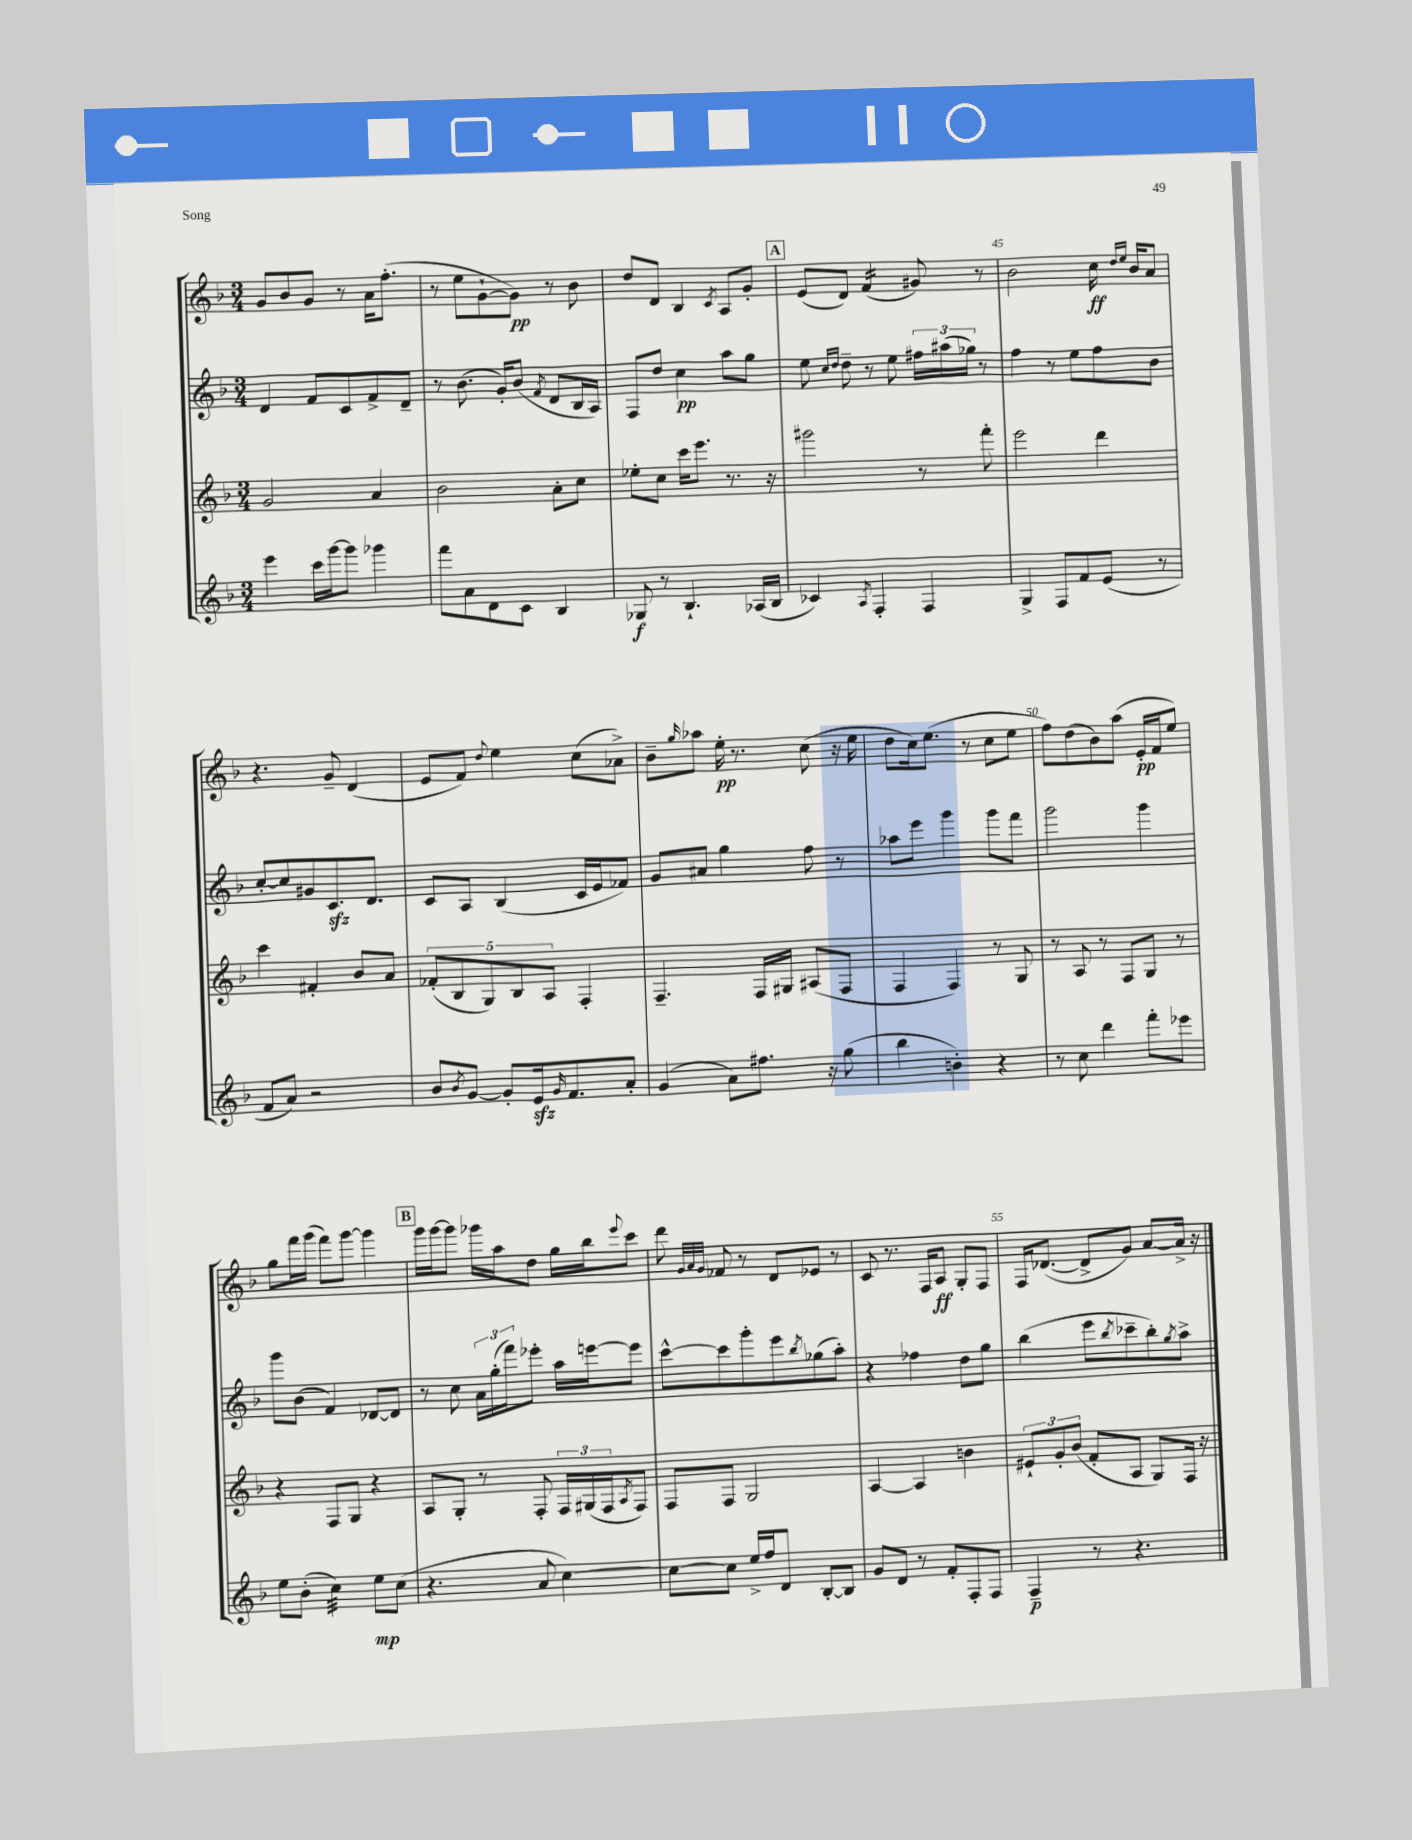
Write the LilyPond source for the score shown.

<<
\new StaffGroup <<
\new Staff = "s0" {
    \clef treble \key f \major \numericTimeSignature \time 3/4
    g'8 bes'8 g'8 r8 a'16 f''8.-.( |
    r8 e''8 g'8~-! g'8\pp) r8 bes'8 |
    d''8 d'8 bes4 \acciaccatura { c'8 } a8 g'8-. |
    \mark \markup { \box "A" } e'8( d'8) f'4:16( gis'8) r8 |
    bes'2 c''16\ff \grace { d''16 e''16 } bes'16 a'8 |
    r4. g'8-- d'4( |
    e'8 f'8) \appoggiatura { d''8 } e''4 c''8( aes'8->) |
    bes'8-- \grace { g''16 } aes''8 e''16-.\pp r8. c''8( r16 e''16 |
    d''8 c''16) e''8.( r8 c''8 e''8 |
    f''8) d''8( bes'8) a''8( e'16-.\pp f'16 e''8) |
    g''8 f'''16 g'''16( f'''8) g'''8~ g'''4 |
    \mark \markup { \box "B" } g'''16 g'''16~ g'''8 ges'''16 a''16 d''8 g''16 bes''16 \appoggiatura { e'''8 } c'''8 |
    d'''8 \grace { g'32 a'32 g'32 } fes'8 r8 d'8 ees'8 r8 |
    c'8 r8. f16 a8\ff g8-. f8 |
    f16 des'8.~( des'8-> g'8) a'8~ a'16-> r16 \bar "|." |
}
\new Staff = "s1" {
    \clef treble \key f \major \numericTimeSignature \time 3/4
    d'4 f'8 c'8 f'8-> d'8-- |
    r8 bes'8.( g'16-.) bes'8( \acciaccatura { f'8 } d'8 bes16 a16) |
    f8 d''8 c''4\pp a''8 g''8 |
    \mark \markup { \box "A" } e''8 \grace { c''16 d''16 } d''8-- r8 e''8 \tuplet 3/2 { fis''16 ais''16( ges''16) } r8 |
    f''4 r8 e''8 f''8 bes'8 |
    c''8~-. c''8 gis'8 c'8.\sfz d'8. |
    c'8 a8 bes4( c'16 e'16 fes'8) |
    g'8 ais'8 g''4 f''8 r8 |
    aes''8 e'''8 g'''4 g'''8 f'''8 |
    g'''2 g'''4 |
    g'''8 bes'8( f'4) des'8~ des'8 |
    \mark \markup { \box "B" } r8 c''8 \tuplet 3/2 { a'16 g''16-.( f'''16) } ees'''8-. a''16 e'''16~ e'''8 |
    c'''8~-^ c'''8 g'''8-. e'''8 \acciaccatura { bes''8 } ges''8( a''8-.) |
    r4 fes''4 d''8 g''8 |
    bes''4( e'''8 \acciaccatura { bes''8 } ces'''8-- bes''8-.) \acciaccatura { g''8 } a''8-> \bar "|." |
}
\new Staff = "s2" {
    \clef treble \key f \major \numericTimeSignature \time 3/4
    g'2 a'4 |
    bes'2 a'8-. c''8 |
    ees''8-. c''8 c'''16 e'''8. r8. r16 |
    \mark \markup { \box "A" } gis'''2 r8 f'''8-. |
    e'''2 d'''4 |
    c'''4 fis'4-. bes'8 a'8 |
    \tuplet 5/4 { fes'8-.( bes8 g8) bes8 a8 } f4-. |
    f4.-- f16 gis16 ais8( f8 |
    f4 f4) r8 g8 |
    r8 a8 r8 f8 g8 r8 |
    r4 f8 g8 r4 |
    \mark \markup { \box "B" } a8 g8-. r8 f8-. \tuplet 3/2 { f16 gis16( f16 } \acciaccatura { a8 } f8) |
    f8 f8 g2 |
    a4~ a4 b'4 |
    \tuplet 3/2 { eis'8-! g'8-. bes'8( } f'8-. a8 g8) f16 r16 \bar "|." |
}
\new Staff = "s3" {
    \clef treble \key f \major \numericTimeSignature \time 3/4
    e'''4 c'''16 g'''16~ g'''8 ges'''4 |
    f'''8 a'8 d'8 c'8 bes4 |
    ges8\f r8 bes4.-! aes16( bes16 |
    \mark \markup { \box "A" } ces'4) \acciaccatura { a8 } f4-. f4 |
    g4-> f8 f'8 e'8( r8 |
    f'8 a'8) r2 |
    bes'8 \acciaccatura { bes'8 } g'8~ g'8-. e'16\sfz \grace { g'16 } f'8. a'8-. |
    g'4( a'8) fis''8. r16 g''8( |
    bes''4 b'4-.) r4 |
    r8 c''8 d'''4 f'''8-. ees'''8 |
    e''8 bes'8-.( c''4:32) e''8\mp c''8( |
    \mark \markup { \box "B" } r4. a'8 c''4~) |
    c''8~ c''8 e''16-> f''16 d'8 bes8~-. bes8 |
    g'8 d'8 r8 f'8-. f8-. f8 |
    f4--\p r8 r4. \bar "|." |
}
>>
>>
\layout { \context { \Score currentBarNumber = #41 \override BarNumber.break-visibility = ##(#f #t #t) barNumberVisibility = #(every-nth-bar-number-visible 5) } }
